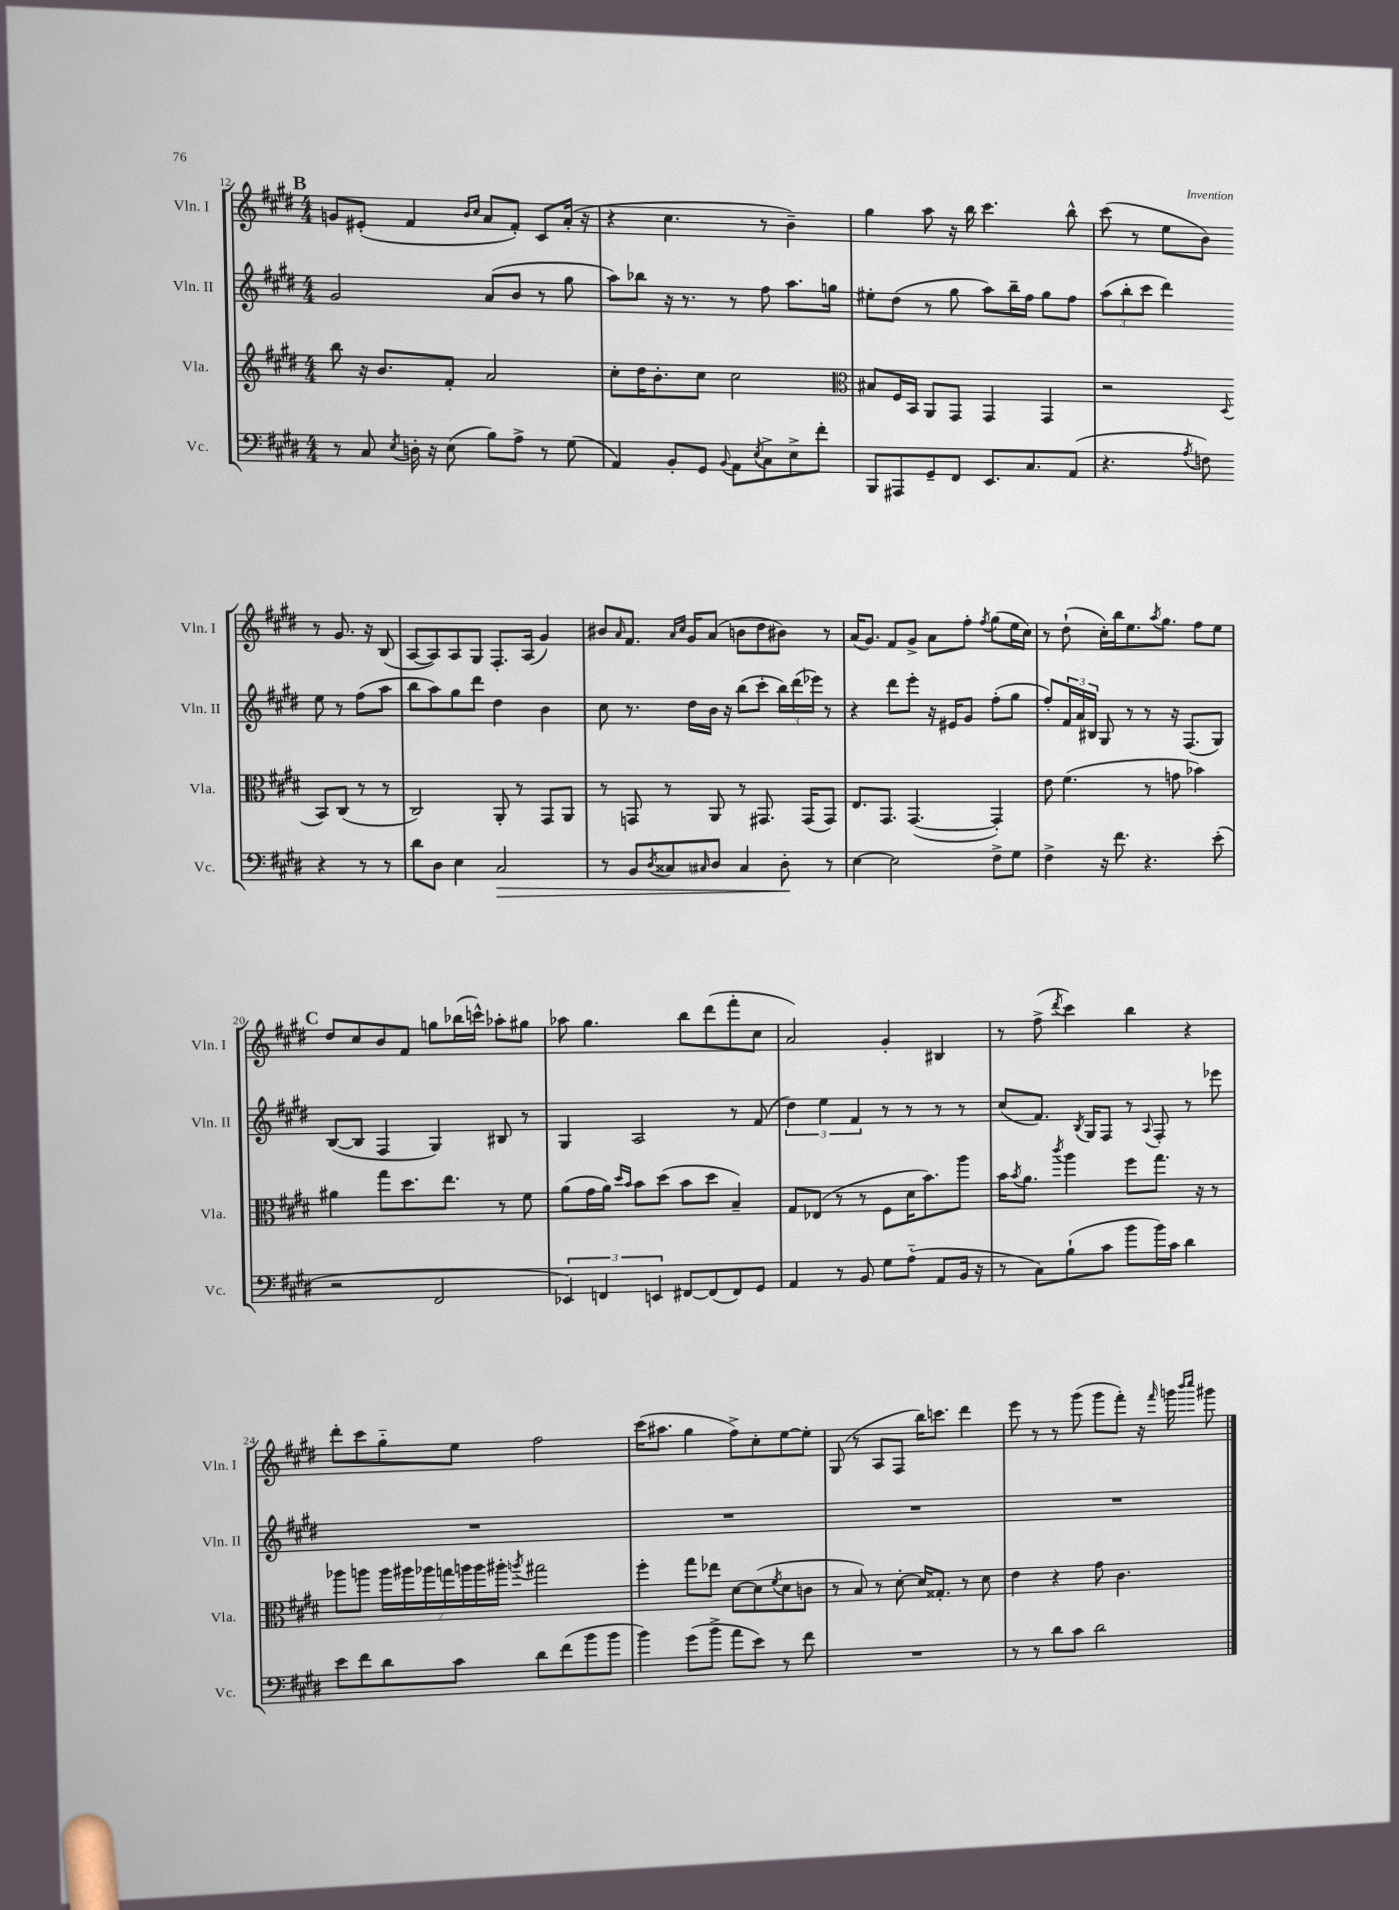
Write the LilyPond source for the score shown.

<<
\new StaffGroup <<
\new Staff = "s0" \with { instrumentName = "Vln. I" shortInstrumentName = "Vln. I" } {
    \clef treble \key e \major \numericTimeSignature \time 4/4
    \mark \markup { \bold "B" } g'8 eis'8-.( fis'4 \grace { b'16 cis''16 } a'8 fis'8-.) cis'8 a'16-.( r16 |
    r4 cis''4. r8 b'4--) |
    gis''4 a''8 r16 b''16 cis'''4. b''8-^ |
    cis'''8( r8 e''8 b'8) r8 gis'8. r16 b8( |
    a8~ a8) a8 gis8 fis8.-. a16( gis'4) |
    bis'8 \grace { a'16 } fis'8. \grace { a'16 cis''16 } gis'16 a'8( b'8 dis''8 bis'8) r8 |
    a'16( gis'8.) fis'8 gis'8-> a'8 fis''8-. \acciaccatura { fis''8 } gis''8( e''16 cis''16) |
    r8 dis''8-!( cis''16-.) b''16 e''8. \acciaccatura { a''8 } gis''8. fis''8 e''8 |
    \mark \markup { \bold "C" } dis''8 cis''8 b'8 fis'8 g''8 bes''16( c'''16-^) aes''8-. gis''8 |
    aes''8 gis''4. b''8 dis'''8( fis'''8-. cis''8 |
    a'2) gis'4-. bis4 |
    r8 fis''8->( \acciaccatura { dis'''8 } cis'''4) b''4 r4 |
    dis'''8-. cis'''8 gis''8-_ e''8 fis''2 |
    cis'''16( ais''8. gis''4 fis''8->) cis''8-. e''8~ e''8-. |
    gis8( r8 a8 fis8 b''16) c'''8. dis'''4 |
    e'''8 r8 r8 gis'''8( gis'''8 fis'''8-.) r16 \grace { fis'''16 } g'''16 \grace { b'''16 cis''''16 } gis'''8 \bar "|." |
}
\new Staff = "s1" \with { instrumentName = "Vln. II" shortInstrumentName = "Vln. II" } {
    \clef treble \key e \major \numericTimeSignature \time 4/4
    \mark \markup { \bold "B" } gis'2 a'8( b'8 r8 gis''8 |
    a''8) bes''8 r16 r8. r8 fis''8 a''8. g''16 |
    eis''8-. dis''8( r8 gis''8 a''8) b''16-- fis''16 gis''8 fis''8 |
    \tuplet 3/2 { a''8( b''8-. cis'''8 } dis'''4) e''8 r8 fis''8( a''8 |
    b''8 a''8) gis''8 dis'''8 dis''4 b'4 |
    cis''8 r8. dis''16 b'16 r16 b''8( cis'''8-. \tuplet 3/2 { b''16) dis'''16( ees'''16) } r8 |
    r4 dis'''8 e'''8-. r16 eis'16 gis'8 fis''8-.( gis''8 |
    fis''8-.) \tuplet 3/2 { fis'16 a'16 bis16 } gis8 r8 r8 r16 fis8.( gis8) |
    \mark \markup { \bold "C" } b8~( b8 fis4 gis4) bis8 r8 |
    gis4 a2 r8 fis'8( |
    \tuplet 3/2 { dis''4) e''4 fis'4 } r8 r8 r8 r8 |
    cis''8( fis'8.) \acciaccatura { b8 } gis16 fis8 r8 \appoggiatura { a8 } fis8-. r8 ees'''8 |
    R1 |
    R1 |
    R1 |
    R1 \bar "|." |
}
\new Staff = "s2" \with { instrumentName = "Vla." shortInstrumentName = "Vla." } {
    \clef treble \key e \major \numericTimeSignature \time 4/4
    \mark \markup { \bold "B" } b''8 r16 b'8. fis'8-. a'2 |
    cis''8-. dis''16 b'8.-. cis''8 cis''2 |
    \clef alto bis8 fis16 b,16 a,8 gis,8 gis,4 gis,4 |
    r2 \appoggiatura { dis8 } b,8 cis8( r8 r8 |
    cis2) a,8-. r8 gis,8 a,8 |
    r8 g,8 r8 a,8 r8 gis,8. gis,16( gis,8) |
    e8. gis,8. gis,4.~( gis,4-.) |
    e'8 fis'4.( r8 g'8 bes'4) |
    \mark \markup { \bold "C" } ais'4 gis''8 dis''8. e''8. r8 fis'8 |
    a'8( gis'16 a'16) \grace { dis''16 b'16 } b'8 dis''8( b'8 dis''8 b4--) |
    gis8 ees8( r8 r8 fis8 dis'16 b'8.) a''8 |
    b'16 \acciaccatura { b'8 } a'8. \acciaccatura { cis'''8 } a''4 fis''8 gis''8. r16 r8 |
    aes''8 a''8 \tuplet 7/4 { a''16 ais''16 aes''16 g''16 a''16 a''16 ais''16-. } \acciaccatura { a''8 } gis''2 |
    fis''4-. gis''8 ees''8 dis'8~ dis'8( \acciaccatura { fis'8 } dis'8 c'8 |
    r8 b8) r8 dis'8~-. dis'16 gisis8.-. r8 dis'8 |
    e'4 r4 gis'8 cis'4. \bar "|." |
}
\new Staff = "s3" \with { instrumentName = "Vc." shortInstrumentName = "Vc." } {
    \clef bass \key e \major \numericTimeSignature \time 4/4
    \mark \markup { \bold "B" } r8 cis8 \acciaccatura { e8 } d16-. r16 e8( b8) a8-> r8 gis8( |
    a,4) b,8-. gis,8 \appoggiatura { b,8 } a,8 \acciaccatura { e8 } cis8-> e8-> fis'8-. |
    b,,8 ais,,8 gis,8-- fis,8 e,8. cis8. a,8( |
    r4. \acciaccatura { a8 } f8) r4 r8 r8 |
    dis'8 dis8 e4 cis2\> |
    r8 b,8 \acciaccatura { dis8 } cisis8 \grace { cis16 } dis8 cis4 dis8-.\! r8 |
    e4~ e2 fis8-> gis8 |
    fis4-> r16 fis'8. r4. e'8-.( |
    \mark \markup { \bold "C" } r2 fis,2 |
    \tuplet 3/2 { ees,4) f,4 e,4 } fis,8~ fis,8( fis,8) gis,8 |
    a,4 r8 b,8 gis8 a8-_( a,8 b,16 r16 |
    r8 cis8) b8-!( cis'8 b'8 b'16) cis'16 dis'4 |
    e'8 fis'8 dis'8 cis'8 dis'8 fis'8( b'8 b'8 |
    b'4) gis'8( b'8-> a'8 e'8) r8 fis'8 |
    R1 |
    r8 r8 dis'8 cis'8 dis'2 \bar "|." |
}
>>
>>
\layout { \context { \Score currentBarNumber = #12 } }
